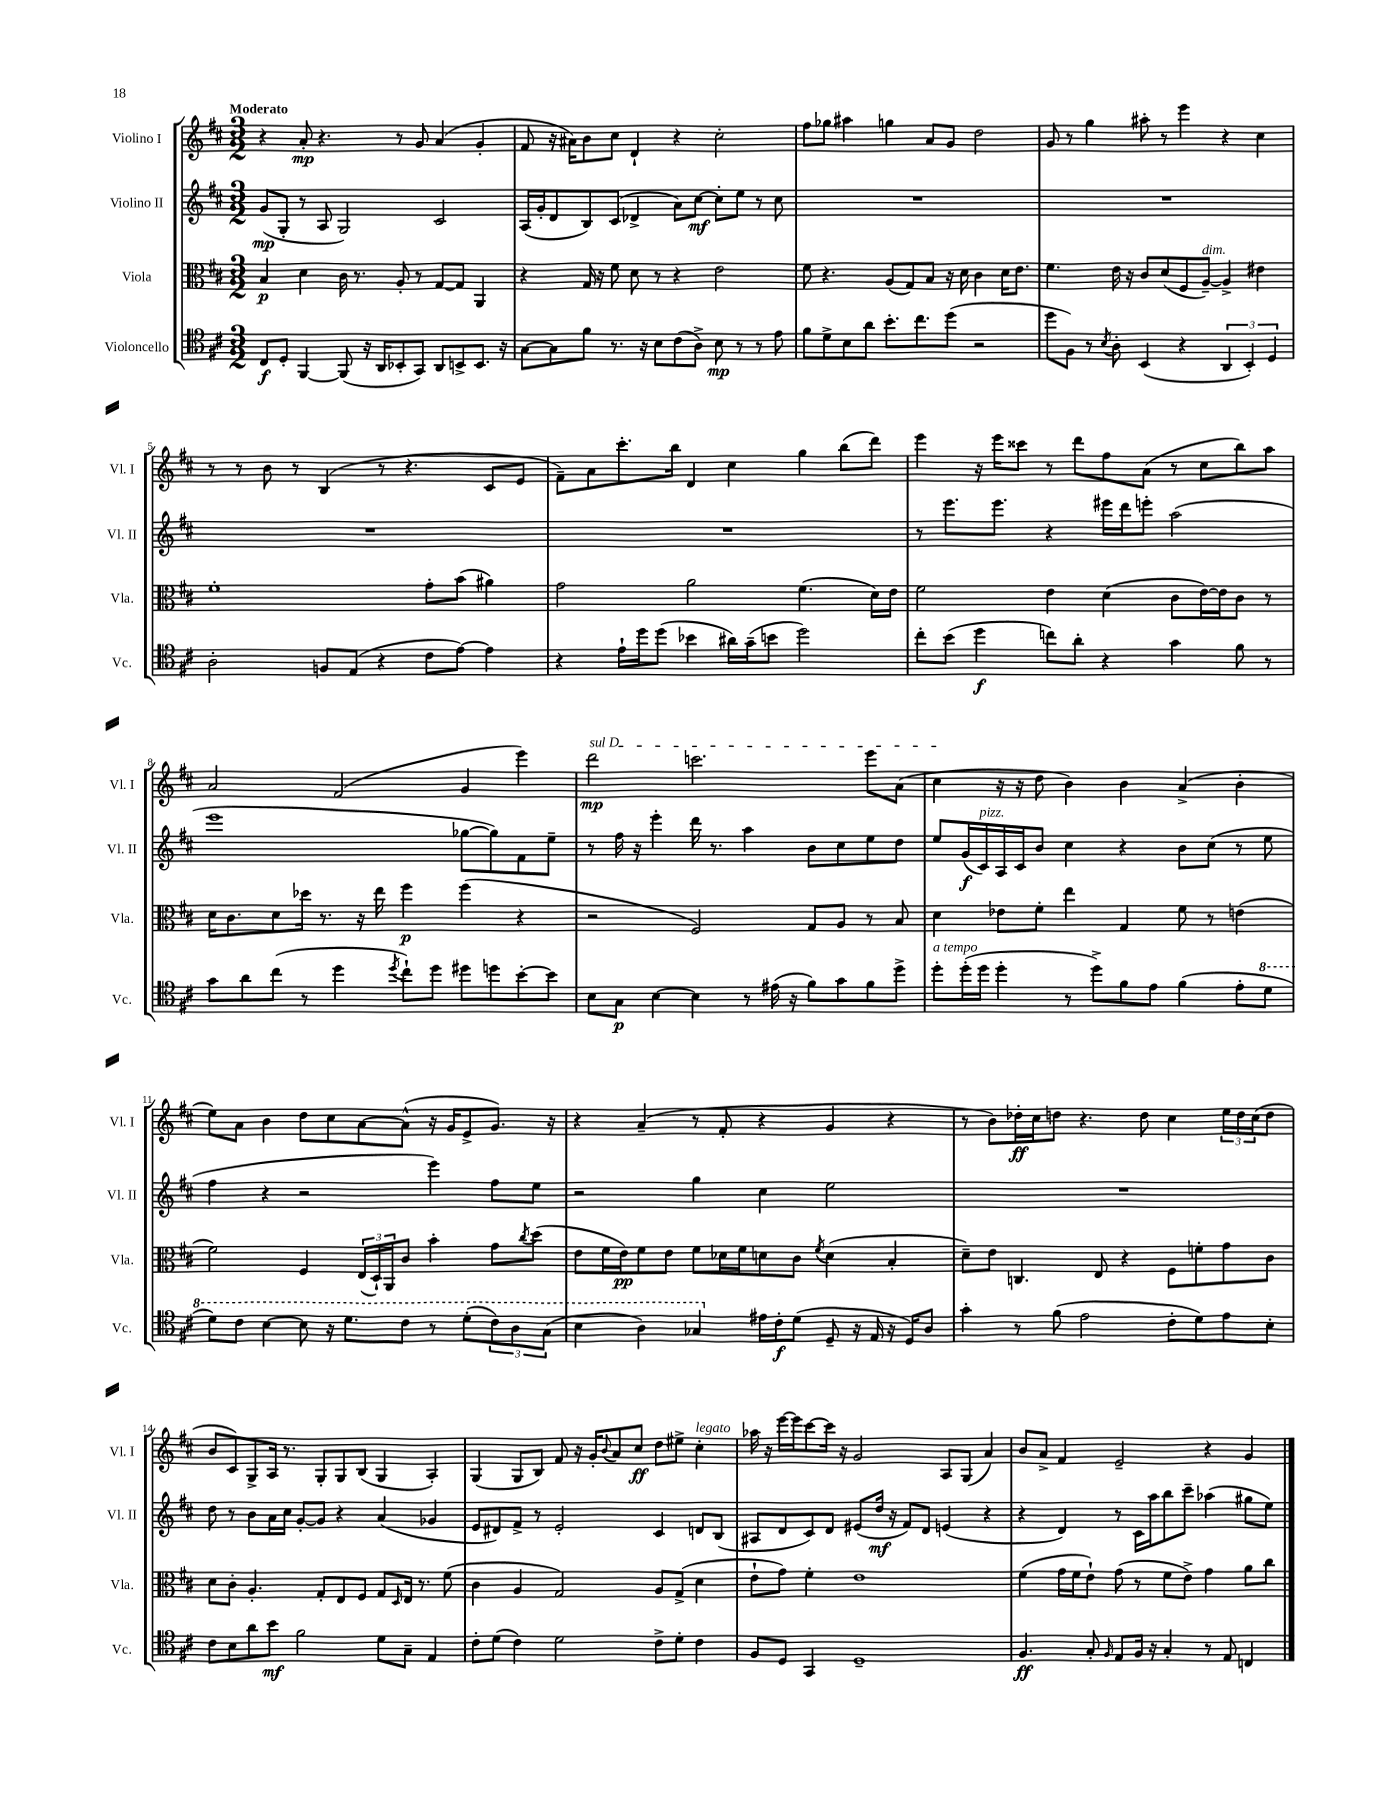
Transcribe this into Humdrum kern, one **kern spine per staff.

**kern	**kern	**kern	**kern
*staff4	*staff3	*staff2	*staff1
*clefC4	*clefC3	*clefG2	*clefG2
*k[f#c#]	*k[f#c#]	*k[f#c#]	*k[f#c#]
*M3/2	*M3/2	*M3/2	*M3/2
8C#	4B	(8g	4r
8D'	.	8G'	.
[4FF#	4d	8r	8a'
.	.	8A	4.r
(8FF#]	16c#	2G)	.
.	8.r	.	.
16r	.	.	.
16AA	.	.	.
8BB-'	8A'	.	8r
8GG)	8r	.	8g
8AA	[8G	2c#	(4a
8BB^	8G]	.	.
8.BB	4AA	.	4g'
16r	.	.	.
=	=	=	=
[8G	4r	(16A	8f#
.	.	16g'	.
8G]	.	8d	16r
.	.	.	16a#)
8f#	16G	8B)	8b
.	16r	.	.
8.r	8f#	(8c#	8cc#
.	8d	4d-^	4d`
16r	.	.	.
8B	8r	.	.
(8c#	4r	8a)	4r
8A^)	.	[8cc#	.
8B	2e	8cc#']	2cc#'
8r	.	8ee	.
8r	.	8r	.
8e	.	8cc#	.
=	=	=	=
8f#	8f#	1.r	8ff#
8d^	4.r	.	8gg-
8B	.	.	4aa#
8a	.	.	.
8.b'	(8A	.	4gg
.	8G)	.	.
8.cc#	.	.	.
.	8B	.	8a
(8dd	16r	.	8g
.	16d	.	.
2r	4c#	.	2dd
.	16d	.	.
.	8.e	.	.
=	=	=	=
8dd	4.f#	1.r	8g
8F#)	.	.	8r
8r	.	.	4gg
8qB	.	.	.
8A'	16e	.	.
.	16r	.	.
(4BB	8c#	.	8aa#'
.	(8d	.	8r
4r	8F#	.	4eee
.	[8A~)	.	.
6AA	4A^]	.	4r
6BB')	.	.	.
.	4e#	.	4cc#
6D	.	.	.
=	=	=	=
2A'	1f#'	1.r	8r
.	.	.	8r
.	.	.	8b
.	.	.	8r
8F	.	.	(4B
(8E	.	.	.
4r	.	.	8r
.	.	.	4.r
8c#	8g'	.	.
[8e)	(8b	.	.
4e]	4a#)	.	8c#
.	.	.	8e
=	=	=	=
4r	2g	1.r	8f#~)
.	.	.	8a
16e`	.	.	8.ccc#'
16dd	.	.	.
(8dd	.	.	.
.	.	.	16bb
4b-	2a	.	4d
16a#)	.	.	4cc#
(16g~	.	.	.
8b	.	.	.
2dd)	(4.f#	.	4gg
.	.	.	(8bb
.	16d)	.	8ddd)
.	16e	.	.
=	=	=	=
8cc#'	2f#	8r	4eee
(8b	.	8.eee	.
4dd	.	.	16r
.	.	8.eee	16eee
.	.	.	8ccc##
8cc)	4e	4r	8r
8a'	.	.	8ddd
4r	(4d	16eee#	8ff#
.	.	16ddd	.
.	.	8eee'	(8a
4g	8c#	(2aa	8r
.	[16e)	.	8cc#
.	16e]	.	.
8f#	8c#	.	8bb)
8r	8r	.	8aa
=	=	=	=
8g	16d	1eee	2a
.	8.c#	.	.
8a	.	.	.
(8cc#	8d	.	.
8r	16dd-	.	.
.	8.r	.	.
4dd	.	.	(2f#
.	16r	.	.
.	16ee	.	.
8qdd	.	.	.
8cc#`)	4ff#	.	.
8dd	.	.	.
8dd#	(4ff#	[8gg-	4g
8dd	.	8gg-])	.
[8b'	4r	8f#	4eee)
8b]	.	8ee~	.
=	=	=	=
8B	2r	8r	2ddd
8G	.	16ff#	.
.	.	16r	.
[4B	.	4eee'	.
4B]	2F#)	16ddd	2.ccc
.	.	8.r	.
8r	.	4aa	.
(16e#	.	.	.
16r	.	.	.
8f#)	8G	8b	.
8g	8A	8cc#	.
8f#	8r	8ee	8eee
8dd^	8B	8dd	(8a
=	=	=	=
8dd'	4d	8ee	4cc#
(16dd'	.	(16g	.
16dd	.	16c#)	.
4dd'	8e-	16A	16r
.	.	16c#	16r
.	8f#'	8b	8dd
8r	4ee	4cc#	4b)
8dd^)	.	.	.
8f#	4G	4r	4b
8e	.	.	.
(4f#	8f#	8b	(4a^
.	8r	(8cc#	.
8e'	(4e	8r	4b'
8dd	.	8ee	.
=	=	=	=
8dd)	2f#)	4ff#	8ee)
8cc#	.	.	8a
[4b	.	4r	4b
8b]	4F#	2r	8dd
16r	.	.	8cc#
8.dd	.	.	.
.	(24E	.	[8a
.	24D`)	.	.
.	24AA	.	.
8cc#	8c#	.	(8a^^]
8r	4b'	4eee)	16r
.	.	.	16g
(8dd'	.	.	8e^
12cc#)	8g	8ff#	8.g)
12a	.	.	.
.	8qcc#	.	.
.	(8dd	8ee	.
(12g	.	.	.
.	.	.	16r
=	=	=	=
4b	8e	2r	4r
.	16f#	.	.
.	16e)	.	.
4a)	8f#	.	(4a~
.	8e	.	.
4g-	8f#	4gg	8r
.	16d-	.	8f#'
.	16f#	.	.
16e#	8d	4cc#	4r
16c#'	.	.	.
(8d	8c#	.	.
.	8qf#	.	.
8D~	(4d	2ee	4g
16r	.	.	.
16E	.	.	.
16r	4B'	.	4r
16D)	.	.	.
8A	.	.	.
=	=	=	=
4g'	8d~)	1.r	8r
.	8e	.	8b)
8r	4.C	.	16dd-'
.	.	.	16cc#
(8f#	.	.	8dd
2e	.	.	4.r
.	8E	.	.
.	4r	.	.
.	.	.	8dd
8c#'	8F#	.	4cc#
8d)	8f'	.	.
8e	8g	.	24ee
.	.	.	24dd
.	.	.	(24cc#
8B'	8c#	.	8dd
=	=	=	=
8c#	8d	8dd	8b
8B	8c#'	8r	8c#)
8a	4.A'	8b	8G^
8b	.	16a	16A
.	.	16cc#	8.r
2f#	.	[8g'	.
.	8G'	8g]	8G'
.	8E	4r	8G
.	8F#	.	(8B
8d	8G	(4a	4G
.	16qqD	.	.
8G~	16E	.	.
.	8.r	.	.
4E	.	4g-	4A')
.	(8f#	.	.
=	=	=	=
8c#'	4c#	8e	(4G
(8d	.	8d#)	.
4c#)	4A	8f#^	8G
.	.	8r	8B)
2d	2G)	2e'	8f#
.	.	.	16r
.	.	.	16g'
.	.	.	8qqb
.	.	.	8a
.	.	.	8cc#
8c#^	8A	4c#	8dd
8d'	(8G^	.	8ee#^
4c#	4d	8d	4cc#'
.	.	(8B	.
=	=	=	=
8F#	8e`	8A#	16aa-
.	.	.	16r
8D	8g)	8d	[16eee
.	.	.	16eee]
4GG	4f#'	8c#)	[8ccc#
.	.	8d	16ccc#]
.	.	.	16r
1D~	1e	(8e#	2g
.	.	16dd	.
.	.	16r	.
.	.	8f#)	.
.	.	8d	.
.	.	(4e	8A
.	.	.	(8G
.	.	4r	4a)
=	=	=	=
4.F#	(4f#	4r	8b
.	.	.	8a^
.	16g	4d)	4f#
.	16f#	.	.
8G'	8e`)	.	.
16qqF#	.	.	.
8E	(8g	8r	2e~
16F#	8r	16c#	.
16r	.	16aa	.
4G'	8f#	8bb	.
.	8e^)	8ccc#~	.
8r	4g	(4aa-	4r
8E	.	.	.
4C	8a	8gg#	4g
.	8cc#	8ee)	.
==	==	==	==
*-	*-	*-	*-
